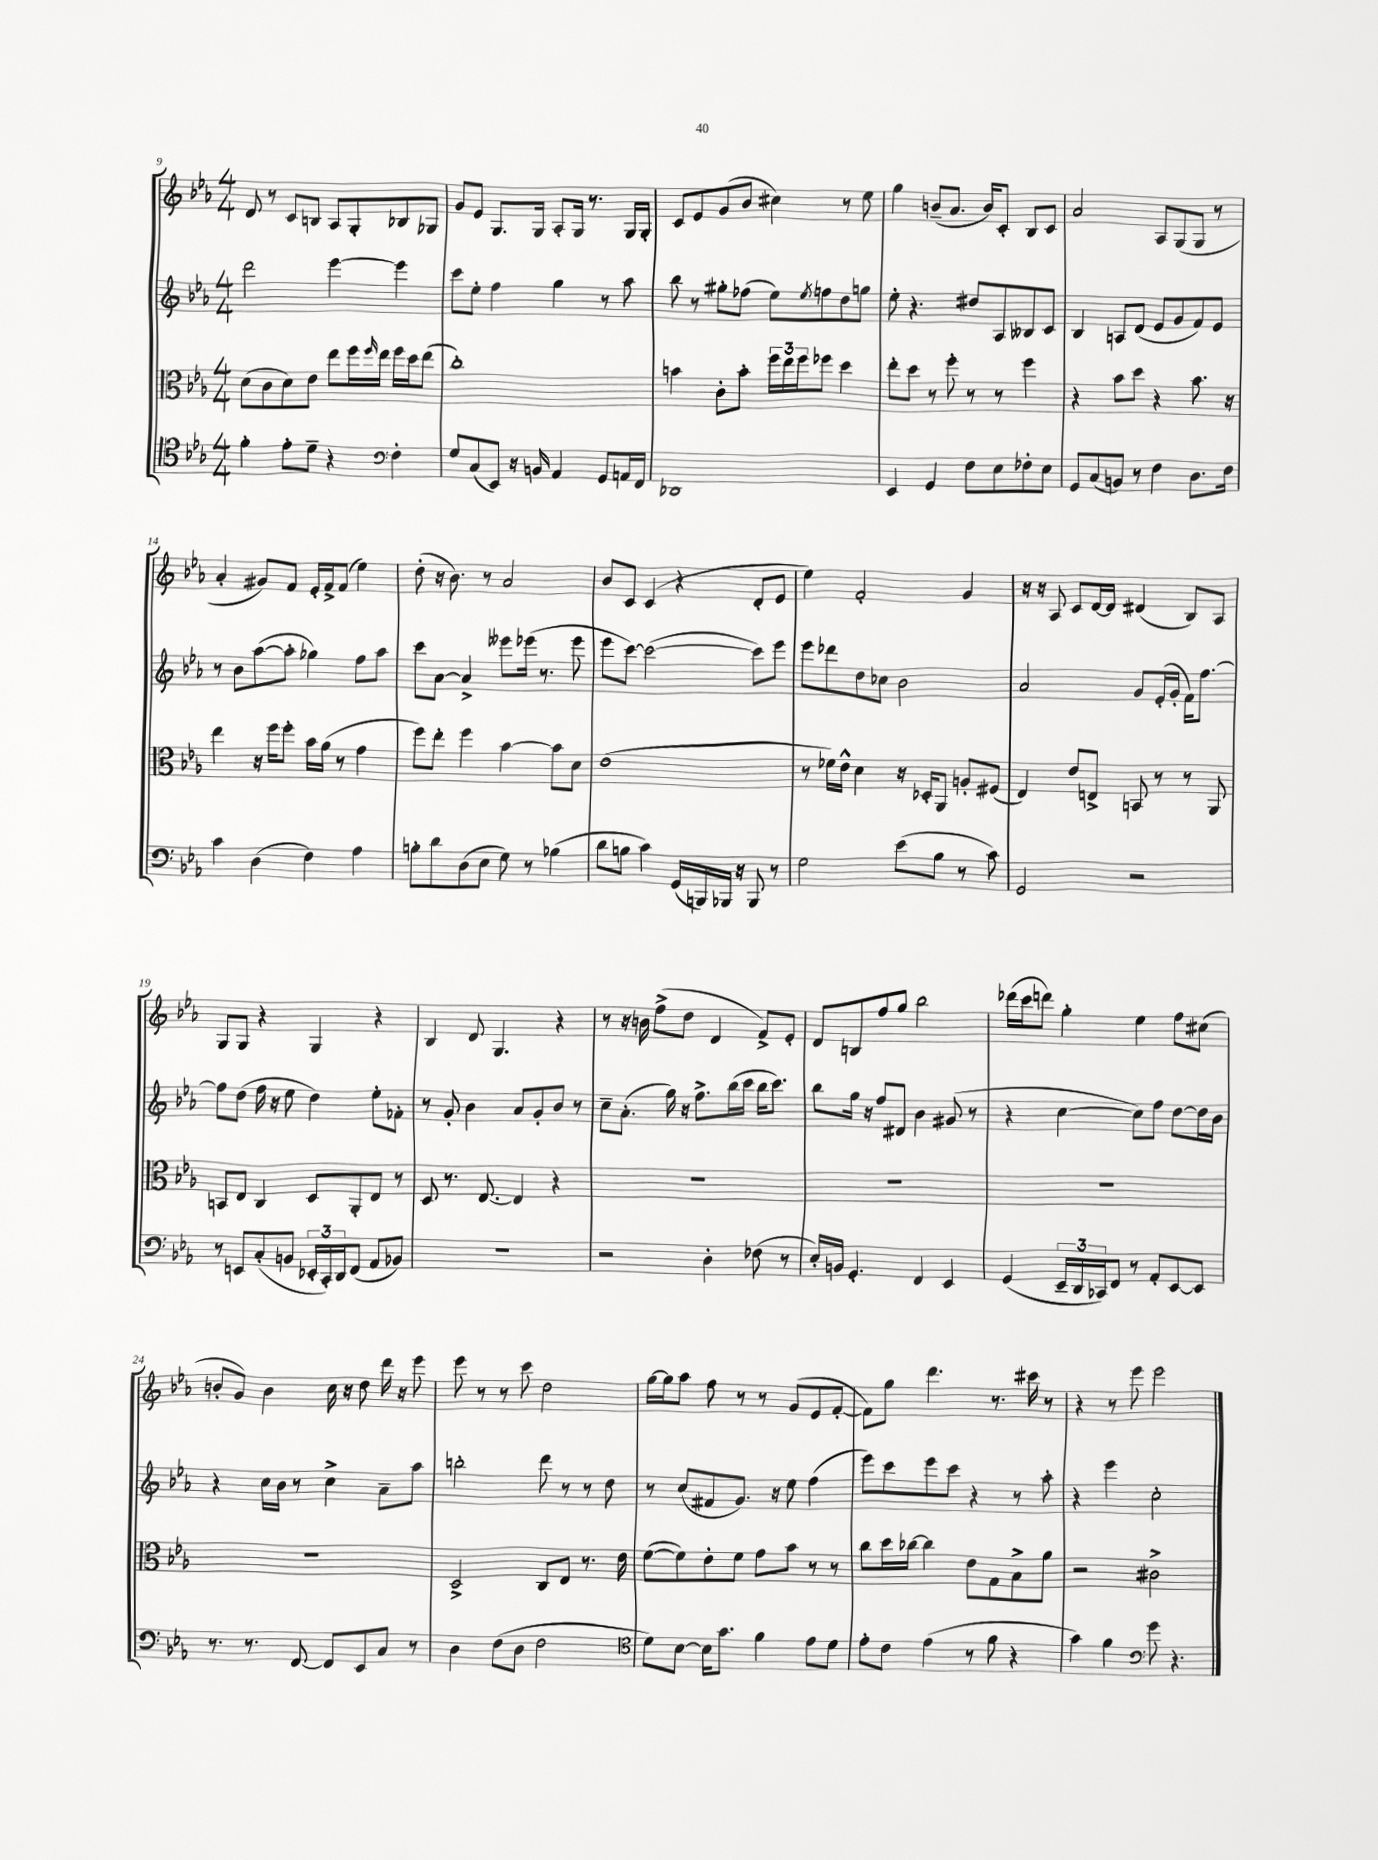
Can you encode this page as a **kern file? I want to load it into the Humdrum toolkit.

**kern	**kern	**kern	**kern
*part4	*part3	*part2	*part1
*staff4	*staff3	*staff2	*staff1
*clefC4	*clefC3	*clefG2	*clefG2
*k[b-e-a-]	*k[b-e-a-]	*k[b-e-a-]	*k[b-e-a-]
*M4/4	*M4/4	*M4/4	*M4/4
=9	=9	=9	=9
4f'\	(8d\L	2ddd\	8d/
.	8c\	.	8r
8e-'\L	8d\)	.	8c/L
8d~\J	8e-\J	.	8Bn/J
4r	8ee-\L	[4eee-\	8A-/L
.	16ff\L	.	8G'/
.	16qqff/	.	.
.	16ee-\JJ	.	.
*clefF4	*	*	*
4F'\	16ff\LL	4eee-\]	8B-X/
.	16dd\J	.	.
.	(8ee-\J	.	8G-X/J
=10	=10	=10	=10
8G/L	1cc')	8ccc\L	8g/L
(8C/	.	8ee-'\J	8e-/J
8EE-/J)	.	4ff\	8.G/L
16r	.	.	.
16BBn/	.	.	16G/Jk
4AA-/	.	4gg\	8A-'/L
.	.	.	16G/Jk
.	.	.	8.r
8GG/L	.	8r	.
16AAn/L	.	8aa-\	16G/LL
16FF/JJ	.	.	16G'/JJ
=11	=11	=11	=11
1DD-X	4bn\	8bb-\	8c/L
.	.	8r	8e-/
.	8c'\L	8gg#X'\L	(8g/
.	8b'\J	(8ff-X\J	8b-/J
.	24ff\LL	8ee-\L)	4cc#X\)
.	24ee-\	.	.
.	24ff\J	.	.
.	.	8qee-/	.
.	8ff-X\J	8ffn\	.
.	4dd\	8dd\	8r
.	.	8ggn\J	8ee-\
=12	=12	=12	=12
4EE-/	8ee-'\L	8ee-'\	4gg\
.	8dd\J	4.r	.
4GG/	8r	.	(8bn~/L
.	8ff'\	.	8.a-/J
8F\L	8r	8dd#X/L	.
.	.	.	16b/KL)
8E-\	8r	8A-/	8c'/J
8F-X'\	4ff\	8B--X/	8B-/L
8E-\J	.	8c/J	8c/J
=13	=13	=13	=13
8GG/L	4r	4B-/	2a-/
(8C/	.	.	.
8BBn/J)	8b-\L	8An/L	.
8r	8dd\J	(8d/J	.
4F\	4r	8e-/L	8A-/L
.	.	8g/	(8G/
8.D\L	8.b-\	8f/)	8G/J
.	.	8e-/J	8r
16F\Jk	16r	.	.
!!LO:LB:g=z
=14	=14	=14	=14
4c\	4ee-\	8r	4a-'/
.	.	8b-\L	.
(4D\	16r	([8aa-\	8g#X/L)
.	16ff\KL	.	.
.	8ff'\J	8aa-'\J]	8f/J
4F\)	16b-\LL	4gg-X\)	16e-'/LL
.	(16a-\JJ	.	16f^/J
.	8r	.	(8f/J
4A-\	4g\	8ff\L	4ee-\)
.	.	8aa-\J	.
=15	=15	=15	=15
8Bn'\L	8ff\L)	8ccc\L	(8dd'\
8d\	8ee-'\J	[8a-\J	16r
.	.	.	8.b-\)
(8D\	4ff\	4a-^/]	.
8E-\J	.	.	8r
8G\)	[4b-\	8eee--X\L	2a-/
8r	.	(16eee-X\Jk	.
.	.	8.r	.
(4B-X\	8b-\L]	.	.
.	8d\J	8eee-\	.
=16	=16	=16	=16
8d\L	(1e-	8eee-\L	8b-/L
8Bn\J	.	[8ccc\J)	8c/J
4c\)	.	(2ccc\_	(4c/
(16GG/LL	.	.	4r
16BBBn/)	.	.	.
16BBB-X/JJ	.	.	.
16r	.	.	.
8BBB-/	.	8ccc\L])	8d'/L
8r	.	8eee-\J	8e-/J
=17	=17	=17	=17
2G\	8r	8eee-\L	4ee-\)
.	16f-X\LL)	8ddd-X\	.
.	16e-^^\JJ	.	.
.	4d\	8dd\	2f'/
.	.	8cc-X\J	.
(8e-\L	16r	2b-\	.
.	16D-X'/KL	.	.
8B-\J	8AA-/J	.	.
8r	8An'/L	.	4g/
8c\)	(8F#X/J	.	.
=18	=18	=18	=18
2GG/	4E-/)	2a-/	16r
.	.	.	16r
.	.	.	8A-/
.	8e-/L	.	8c/L
.	8En^/J	.	[16d/L
.	.	.	16d/JJ]
2r	8BBn/	8g/L	(4d#X/
.	8r	(16e-'/L	.
.	.	16g'/JJ	.
.	8r	16f\KL)	8B-/L)
.	.	[8.ff\J	.
.	8AA-/	.	8A-/J
!!LO:LB:g=z
=19	=19	=19	=19
8r	8BBn/L	8ff\L]	8G/L
8EEn/L	8E-/J	(8dd\J	8G/J
(8C'/	4C/	16ff\	4r
.	.	16r	.
8BBn/J	.	8ee-\	.
24EE-X'/LL	8D/L	4dd\)	4G/
24CC'/)	.	.	.
24DD/J	.	.	.
(8FF/J	8AA-'/	.	.
8AA-/L	8E-/J	8ee-'\L	4r
8BB-X/J)	8r	8f-X'\J	.
=20	=20	=20	=20
1r	8D/	8r	4B-/
.	8.r	8g'/	.
.	.	4b-\	8d/
.	[8.E-/	.	.
.	.	.	4.G/
.	4E-/]	8a-/L	.
.	.	8g'/	.
.	4r	8b-/J	4r
.	.	8r	.
=21	=21	=21	=21
2r	1r	8cc~\L	8r
.	.	(8.a-'\J	16r
.	.	.	16bn\
.	.	.	(8ff^\L
.	.	16gg\)	.
.	.	16r	8dd\J
.	.	8.ff^\L	.
4D'\	.	.	4d/
.	.	(16bb-\L	.
.	.	16ccc\JJ	.
(8F-X\	.	16bb-\KL	8f^/L)
.	.	8.ccc\J)	.
8r	.	.	8e-'/J
=22	=22	=22	=22
16E-'/LL)	1r	8bb-\L	8d/L
16BBn/JJ	.	.	.
4.GG'/	.	16gg\Jk	8Bn/
.	.	16r	.
.	.	8ff/L	8ff/
.	.	8d#X/J	8gg/J
4FF/	.	4b-\	2bb-\
4EE-/	.	(8g#X/	.
.	.	8r	.
=23	=23	=23	=23
(4GG/	1r	4r	(16ddd-X\LL
.	.	.	16ccc\J
.	.	.	8dddn\J)
24EE-~/LL	.	[4cc\	4gg'\
24DD/	.	.	.
24CC-X/J)	.	.	.
8FF/J	.	.	.
8r	.	8cc\L])	4ee-\
8AA-'/L	.	8ff\J	.
[8EE-/	.	[8dd\L	8ff\L
8EE-/J]	.	16dd\L]	(8cc#X\J
.	.	16b-\JJ	.
!!LO:LB:g=z
=24	=24	=24	=24
8.r	1r	4r	8bn'/L
.	.	.	8g/J)
8.r	.	.	.
.	.	16cc\LL	4b\
.	.	16b-\JJ	.
[8FF/	.	8r	.
8FF/L]	.	4cc^\	16cc\
.	.	.	16r
8EE-/	.	.	8dd\
8C/J	.	8a-~\L	16ddd\
.	.	.	16r
8r	.	8aa-\J	8eee-\
=25	=25	=25	=25
4D\	2D^/	2bbn'\	8eee-\
.	.	.	8r
(8F\L	.	.	8r
8D\J	.	.	8ccc\
2F\	8C/L	8ddd\	2dd\
.	8E-/J	8r	.
.	8.r	8r	.
.	.	8dd\	.
.	16e-\	.	.
=26	=26	=26	=26
*clefC4	*	*	*
8d\L)	([8f\L	8r	[16gg\LL
.	.	.	16gg\J]
[8B-\J	8f\])	(8cc/L	8aa-\J
16B-\KL]	8e-'\	8f#X/	8ff\
8.g\J	.	.	.
.	8f\J	8.g/J)	8r
4f\	8g\L	.	8r
.	.	16r	.
.	8b-\J	8ee-\	(8g/L
8e-\L	8r	(4ff\	8e-/
8d\J	8r	.	[8f'/J
=27	=27	=27	=27
8e-'\L	8cc\L	8eee-\L)	8f\L])
8c\J	16dd\L	8ccc\	8gg\J
.	[16cc-X\JJ	.	.
(4e-\	4cc-\]	8eee-\	4.ddd\
.	.	8ccc\J	.
8r	8e-\L	4r	.
8f\	8G\	.	8.r
4r	8B-^\	8r	.
.	.	.	16ccc#X\
.	8a-\J	8aa-'\	8r
=28	=28	=28	=28
4g\)	2r	4r	4r
4f\	.	4eee-\	8r
.	.	.	8eee-\
*clefF4	*	*	*
8g\	2c#X^\	2cc'\	2eee-\
4.r	.	.	.
==	==	==	==
*-	*-	*-	*-
